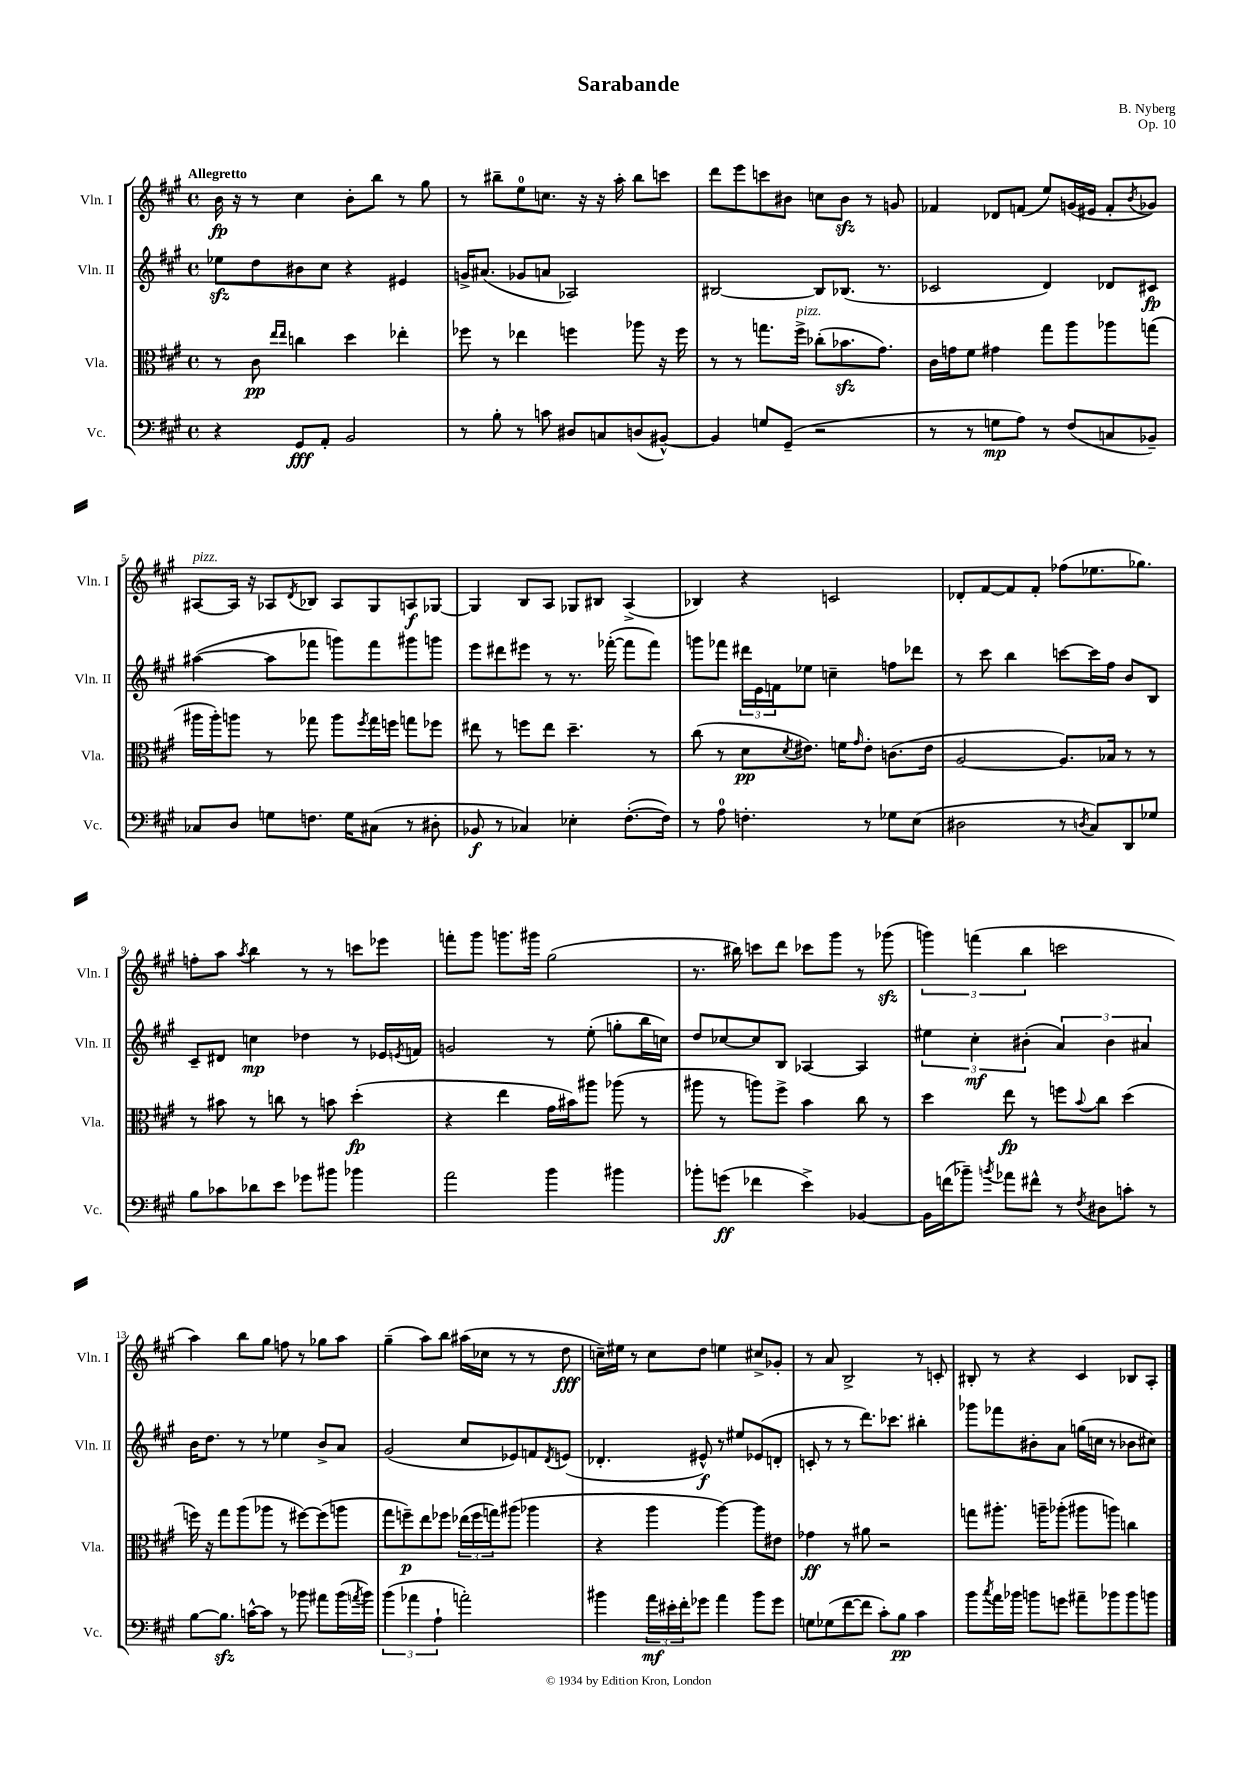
\header { title = "Sarabande" composer = "B. Nyberg" opus = "Op. 10" }
<<
\new StaffGroup <<
\new Staff = "s0" \with { instrumentName = "Vln. I" shortInstrumentName = "Vln. I" } {
    \clef treble \key a \major \defaultTimeSignature \time 4/4 \tempo "Allegretto"
    b'16\fp r16 r8 cis''4 b'8-. b''8 r8 gis''8 |
    r8 bis''8-- e''8-0 c''8. r16 r16 a''16-. bis''8 c'''8 |
    d'''8 e'''8 c'''8 bis'8 c''8 bis'8\sfz r8 g'8 |
    fes'4 des'8 f'8( e''8) g'16( eis'16 f'8-. \acciaccatura { b'8 } ges'8) |
    ais8~^\markup { \italic "pizz." } ais16 r16 aes8 \acciaccatura { d'8 } bes8 aes8 gis8 a8\f ges8~ |
    ges4 b8 a8 ges8 bis8 a4->( |
    bes4) r4 c'2 |
    des'8-. fis'8~ fis'8 fis'8-. fes''8( ees''8. ges''8.) |
    f''8-. a''8 \acciaccatura { a''8 } b''4 r8 r8 c'''8 ees'''8 |
    f'''8-. gis'''8 g'''8. gis'''16 gis''2( |
    r8. bis''16) c'''8 d'''8 ces'''8 gis'''8 r8 ges'''8\sfz( |
    \tuplet 3/2 { g'''4) f'''4( b''4 } c'''2 |
    a''4) b''8 gis''8 f''8 r8 ges''8 a''8 |
    gis''4--( a''8) b''8 ais''16( ces''16 r8 r8 d''8\fff |
    c''16--) eis''16 r8 c''8 d''8 e''4 cis''8-> ges'8-. |
    r8 a'8 b2-> r8 c'8-. |
    bis8-. r8 r4 cis'4 bes8 a8-. \bar "|." |
}
\new Staff = "s1" \with { instrumentName = "Vln. II" shortInstrumentName = "Vln. II" } {
    \clef treble \key a \major \defaultTimeSignature \time 4/4
    ees''8\sfz d''8 bis'8 cis''8 r4 eis'4 |
    g'16-> ais'8.( ges'8 a'8 aes2) |
    bis2~ bis8 bes8.( r8. |
    ces'2 d'4) des'8 cis'8\fp |
    ais''4~( ais''8 fes'''8 g'''8) fes'''8 gis'''8 g'''8 |
    e'''8 dis'''8 eis'''8 r8 r8. fes'''16~-.( fes'''8 fes'''8) |
    g'''8 fes'''8 \tuplet 3/2 { dis'''16 e'16 f'16 } ees''8 c''4-- f''8 des'''8 |
    r8 cis'''8 b''4 c'''8~ c'''16 fis''16 b'8 b8 |
    cis'8-- dis'8 c''4\mp des''4 r8 ees'16 \acciaccatura { e'8 } f'16 |
    g'2 r8 e''8-.( g''8-. b''16 c''16) |
    d''8 ces''8~ ces''8 b8 aes4~ aes4 |
    \tuplet 3/2 { eis''4 cis''4-.\mf bis'4-.( } \tuplet 3/2 { a'4) bis'4 ais'4 } |
    b'16 d''8. r8 r8 ees''4 b'8-> a'8 |
    gis'2( cis''8 ees'8) f'8 \acciaccatura { d'8 } e'8( |
    des'4.-. eis'8-^\f) r8 eis''8 ees'8( d'8-. |
    c'8-. r8 r8 d'''8.) ces'''8. bis''4-. |
    ges'''8 fes'''8 bis'8-. a'8 g''16( c''16 r8 bes'8 cis''8) \bar "|." |
}
\new Staff = "s2" \with { instrumentName = "Vla." shortInstrumentName = "Vla." } {
    \clef alto \key a \major \defaultTimeSignature \time 4/4
    r8 cis'8\pp \grace { e''16 e''16 } c''4 d''4 ees''4-. |
    fes''8 r8 ees''4 f''4 aes''8 r16 f''16 |
    r8 r8 g''8. fis''16->^\markup { \italic "pizz." } ces''8-.( bes'8.\sfz gis'8.) |
    cis'16 g'16 fis'8 gis'4 gis''8 a''8 aes''8 g''8( |
    ais''16 ais''16-.) a''8 r8 ges''8 a''8 \acciaccatura { fis''8 } ges''16 f''16 g''8 fes''8 |
    eis''8 r8 f''8 eis''8 d''4.-- r8 |
    cis''8( r8 d'8\pp \acciaccatura { d'8 } eis'8.) f'16 \grace { gis'16 } eis'8-. c'8.( eis'16 |
    a2~ a8.) bes16 r8 r8 |
    r8 bis'8 r8 c''8 r8 b'8 d''4-.\fp( |
    r4 e''4 gis'16 bis'16) ais''8 aes''8( r8 |
    ais''8 r8 a''8) fis''8-> b'4 cis''8 r8 |
    d''4 e''8\fp r8 f''8 \appoggiatura { b'8 } cis''8 d''4( |
    f''16) r16 gis''8 a''8( aes''8 r8 fis''8~) fis''8( a''8 |
    gis''8 f''8--\p) e''8 fes''8 \tuplet 3/2 { ees''16( fes''16 g''16) } ais''8( aes''4 |
    r4 a''4 a''4~) a''8 eis'8 |
    ges'4\ff r8 ais'8 r2 |
    g''8 ais''8.-. a''16-- aes''8-.( ais''8 a''8) c''4 \bar "|." |
}
\new Staff = "s3" \with { instrumentName = "Vc." shortInstrumentName = "Vc." } {
    \clef bass \key a \major \defaultTimeSignature \time 4/4
    r4 gis,8\fff a,8-. b,2 |
    r8 b8-. r8 c'8 dis8 c8 d8( bis,8~-^) |
    bis,4 g8 gis,8--( r2 |
    r8 r8 g8\mp a8) r8 fis8( c8 bes,8--) |
    ces8 d8 g8 f8. g16 cis8( r8 dis8-. |
    bes,8\f r8 ces4) ees4-. fis8.~-.( fis16) |
    r8 a8-0 f4.-. r8 ges8 e8( |
    dis2 r8 \acciaccatura { d8 } cis8) d,8 ges8 |
    b8 ces'8 des'8 e'8 ges'8 bis'8 bes'4 |
    a'2 b'4 bis'4 |
    bes'8-. g'8\ff( fes'4 e'4->) bes,4~ |
    bes,16 f'16( bes'8--) \acciaccatura { b'8 } aes'8 fis'8-^ r8 \acciaccatura { fis8 } dis8 c'8-. r8 |
    b8~ b8.\sfz c'16~-^ c'8 r8 bes'8 ais'8 bes'16( \acciaccatura { a'8 } bes'16) |
    \tuplet 3/2 { b'4( aes'4 a4-! } a'2-.) |
    bis'4 \tuplet 3/2 { a'16\mf eis'16-. fis'16-. } ges'8 a'4 bis'8 ges'8 |
    g8 ges8( fis'8~ fis'8 cis'8-.) b8\pp cis'4 |
    b'8 \acciaccatura { cis''8 } a'16 bes'16 b'8 g'8 ais'8-- bes'8 bes'8 b'8 \bar "|." |
}
>>
>>
